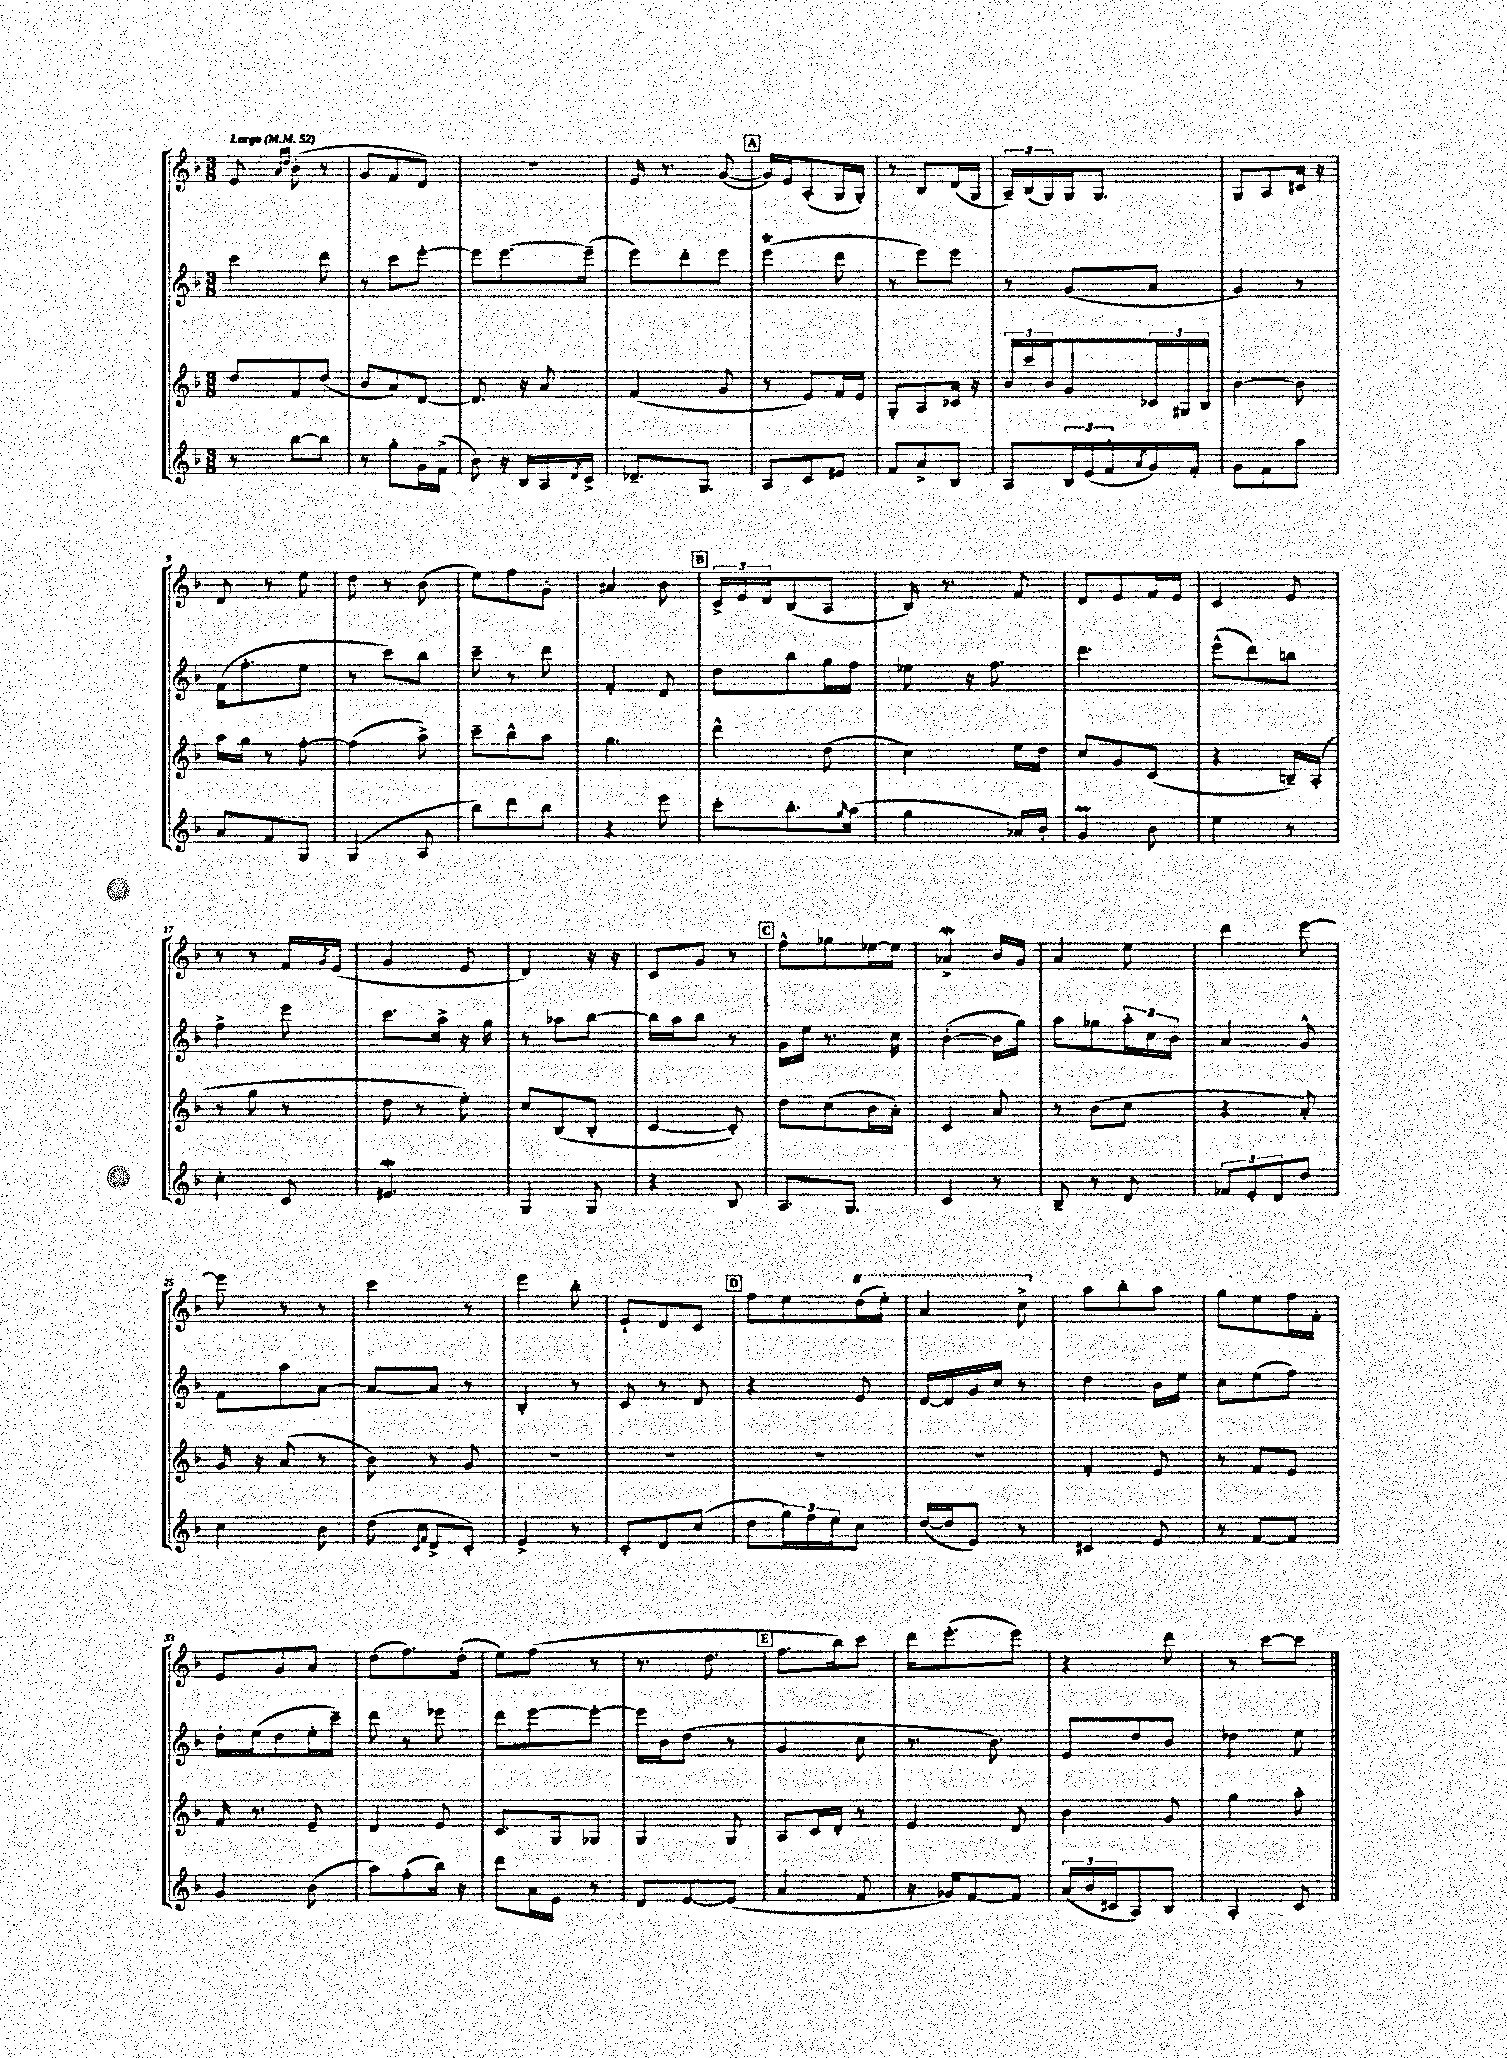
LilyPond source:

<<
\new StaffGroup <<
\new Staff = "s0" {
    \clef treble \key f \major \numericTimeSignature \time 3/8 \tempo "Largo" 4 = 52
    e'8 \grace { a'16 d''16 } bes'8-.( r8 |
    g'8 f'8 d'8) |
    R4. |
    e'16 r8. g'8~( |
    \mark \markup { \box "A" } g'16) e'16 a8-.( g16 g16-.) |
    r8 bes8 d'16( g16 |
    \tuplet 3/2 { a16--) bes16( g16) } g16 g8. |
    g8 a8 cis'16 r16 |
    d'8 r8 e''8 |
    d''8 r8 bes'8( |
    e''8) f''8 g'8-. |
    ais'4 bes'8 |
    \mark \markup { \box "B" } \tuplet 3/2 { c'16-> e'16 d'16 } bes8( a8 |
    bes16) r8. f'8 |
    d'8 e'8 f'16 e'16 |
    c'4 e'8 |
    r8 r8 f'16 \acciaccatura { g'8 } e'16( |
    g'4 e'8 |
    d'4) r16 r16 |
    c'8 g'8 r8 |
    \mark \markup { \box "C" } f''8-^ ges''8 ees''16~ ees''16 |
    aes'4->\mordent bes'16 g'16 |
    a'4 e''8 |
    d'''4 e'''8~ |
    e'''8 r8 r8 |
    c'''4 r8 |
    e'''4 bes''8-. |
    e'8-! d'8 c'8 |
    \mark \markup { \box "D" } f''8 e''8 \ottava #1 d'''16( e'''16-.) |
    a''4 c'''8-> \ottava #0 |
    a''8 bes''8-. a''8 |
    g''8 e''8 f''16 f'16-. |
    e'8 g'8 a'8 |
    d''8( f''8.) d''16-.( |
    e''8) f''8( r8 |
    r8. d''8. |
    \mark \markup { \box "E" } f''8. bes''16) c'''8 |
    d'''16 e'''8.-.( e'''8) |
    r4 d'''8 |
    r8 c'''8~ c'''8 \bar "|." |
}
\new Staff = "s1" {
    \clef treble \key f \major \numericTimeSignature \time 3/8
    c'''4 d'''8 |
    r8 c'''8 e'''8~-. |
    e'''8 e'''8.~ e'''16--( |
    e'''8) d'''8-. e'''8 |
    \mark \markup { \box "A" } e'''4\trill( d'''8 |
    r8 e'''8) e'''8 |
    r8 g'8( a'8 |
    g'4) r8 |
    f'16( f''8.-. e''8 |
    r8 c'''8) bes''8 |
    c'''8-- r8 d'''8 |
    f'4-. d'8 |
    \mark \markup { \box "B" } d''8 bes''8 g''16 f''16 |
    ees''8 r16 f''8. |
    d'''4. |
    e'''8-^( d'''8) b''8 |
    f''4-> e'''8 |
    c'''8. a''16-> r16 g''16 |
    r8 aes''8 bes''8~ |
    bes''16 a''16 bes''8 r8 |
    \mark \markup { \box "C" } g'16 e''16 r8. c''16 |
    bes'4~-.( bes'16 g''16) |
    a''8 ges''8 \tuplet 3/2 { a''16-. c''16 bes'16 } |
    a'4 g'8-^ |
    f'8 a''8 a'8~ |
    a'8~ a'8 r8 |
    bes4-. r8 |
    c'8 r8 d'8 |
    \mark \markup { \box "D" } r4 e'8 |
    d'16~ d'16 g'16 c''16 r8 |
    d''4 bes'16 e''16 |
    c''8 e''8( f''8) |
    d''16-. e''16( d''8 e''16-. c'''16--) |
    d'''8 r8 ees'''8 |
    d'''8 e'''8~ e'''8~-. |
    e'''16 bes'16 d''8( r8 |
    \mark \markup { \box "E" } g'4 c''8 |
    r8. bes'8.) |
    e'8 d''8 bes'8 |
    des''4 e''8 \bar "|." |
}
\new Staff = "s2" {
    \clef treble \key f \major \numericTimeSignature \time 3/8
    d''8 f'8 d''8( |
    bes'8 a'8) d'8~ |
    d'8. r16 a'8 |
    f'4( g'8 |
    \mark \markup { \box "A" } r8 e'8) f'16 e'16 |
    g8-. a8 ces'16 r16 |
    \tuplet 3/2 { bes'16 c'''16 bes'16 } g'8 \tuplet 3/2 { ces'16 gis16 bes16 } |
    bes'4~ bes'8 |
    a''16 g''16 r8 f''8~-. |
    f''4( a''8->) |
    c'''8-- bes''8-^ a''8 |
    g''4. |
    \mark \markup { \box "B" } d'''4-^ d''8( |
    c''4) e''16 d''16 |
    c''8 g'8 c'8( |
    r4 b16--) a16-.( |
    r8 g''8 r8 |
    d''8 r8 e''8-.) |
    c''8 bes8( bes8-. |
    c'4~ c'8-.) |
    \mark \markup { \box "C" } d''8 c''8( bes'16 a'16-.) |
    c'4 a'8 |
    r8 bes'8( c''8 |
    r4 a'8-.) |
    g'16 r16 a'8( r8 |
    bes'8) r8 g'8 |
    R4. |
    R4. |
    \mark \markup { \box "D" } R4. |
    R4. |
    f'4-. e'8 |
    r8 f'8 e'8 |
    f'16 r8. e'8-- |
    d'4 e'8 |
    c'8. g16 ges8 |
    g4 g8 |
    \mark \markup { \box "E" } a8 c'16 d'16-. r8 |
    e'4 d'8 |
    bes'4 g'8 |
    g''4 a''8-. \bar "|." |
}
\new Staff = "s3" {
    \clef treble \key f \major \numericTimeSignature \time 3/8
    r8 bes''8~ bes''8 |
    r8 g''8-. g'16 f'16->( |
    bes'8) r16 bes16 a16 \acciaccatura { d'8 } c'16-> |
    des'8.-- g8. |
    \mark \markup { \box "A" } a8 c'8 eis'8 |
    f'8 a'8-> bes8 |
    a8 \tuplet 3/2 { bes16 e'16( f'16-^ } \acciaccatura { a'8 } g'16) f'16-. |
    g'8 f'8 a''8 |
    a'8 f'8 g8 |
    g4( a8 |
    bes''8) d'''8 bes''8 |
    r4 e'''8 |
    \mark \markup { \box "B" } c'''8-. bes''8.-. \grace { g''16 } a''16( |
    g''4 aes'16) bes'16-. |
    g'4\prall bes'8 |
    e''4 r8 |
    c''4-. c'8 |
    eis'4.\mordent |
    g4 g8 |
    r4 bes8 |
    \mark \markup { \box "C" } a8. g8. |
    c'4 r8 |
    bes8-- r8 d'8 |
    \tuplet 3/2 { fes'8 e'8-. d'8 } d''8 |
    c''4 bes'8 |
    d''8( \grace { c'16 f'16 } d'8-> c'8-.) |
    e'4-> r8 |
    c'8-. d'8 c''8( |
    \mark \markup { \box "D" } d''8 \tuplet 3/2 { g''16) f''16 e''16 } c''8 |
    d''16~( d''16 e'8) r8 |
    cis'4 e'8 |
    r8 f'8~ f'8 |
    g'4 bes'8( |
    a''8) f''8-.( bes''16) r16 |
    d'''8 a'16 e'16 r8 |
    d'8 e'8~ e'8( |
    \mark \markup { \box "E" } a'4 f'8 |
    r16 ges'16) f'8~ f'8 |
    \tuplet 3/2 { a'16( bes'16 cis'16 } a8) bes8 |
    a4-. c'8 \bar "|." |
}
>>
>>
